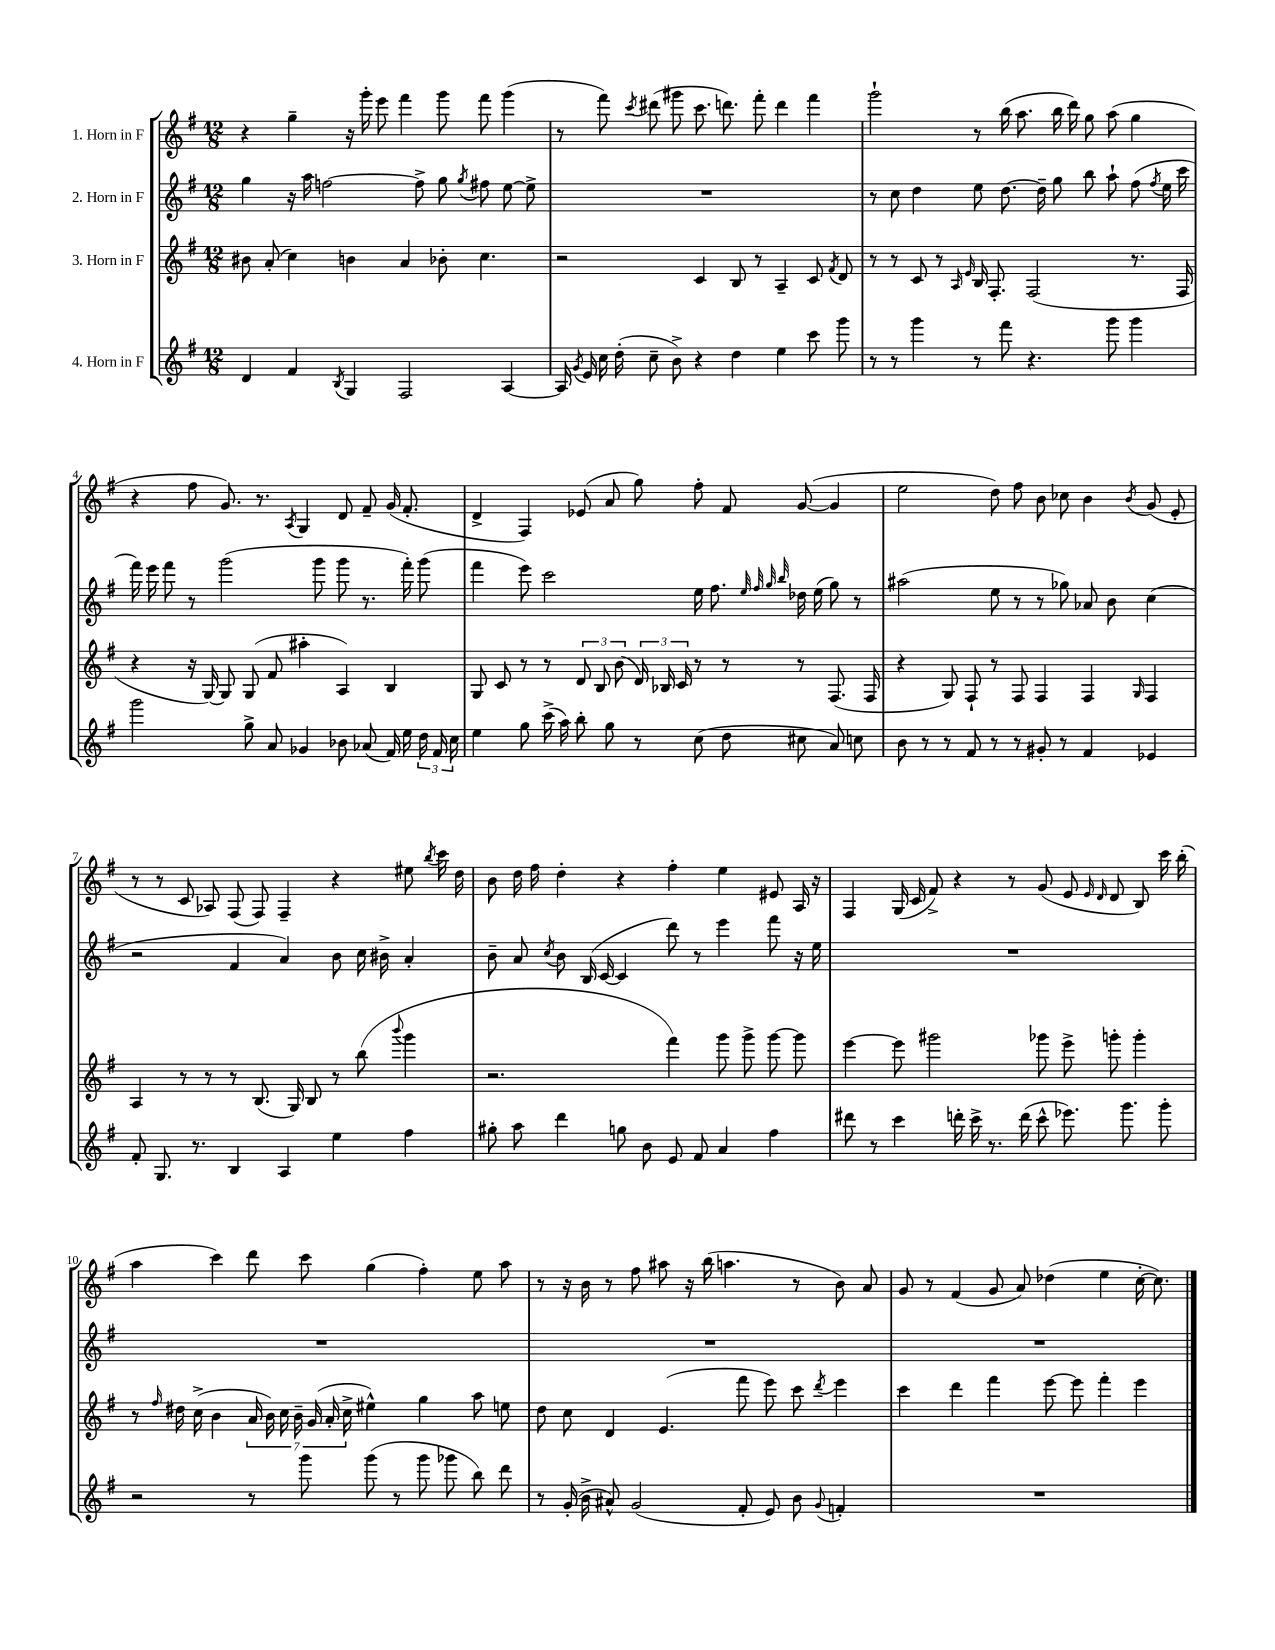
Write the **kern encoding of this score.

**kern	**kern	**kern	**kern
*staff4	*staff3	*staff2	*staff1
*clefG2	*clefG2	*clefG2	*clefG2
*k[f#]	*k[f#]	*k[f#]	*k[f#]
*M12/8	*M12/8	*M12/8	*M12/8
4d/	8b#\	4gg\	4r
.	(8a'/	.	.
4f#/	4cc\)	16r	4gg~\
.	.	16aa\	.
.	.	[2ff\	.
8qB/	.	.	.
4G/	4b\	.	16r
.	.	.	16ggg'\
.	.	.	8eee\
2F#/	4a/	.	4fff#\
.	.	8ff^\]	.
.	8b-'\	8gg\	8ggg\
.	.	8qgg/	.
.	4.cc\	8ff#\	8fff#\
[4A/	.	[8ee\	(4ggg\
.	.	8ee^\]	.
=	=	=	=
16A/]	2r	1.r	8r
8qg/	.	.	.
16e/	.	.	.
16cc\	.	.	8fff#\)
(16dd'\	.	.	.
.	.	.	8qccc/
8cc~\	.	.	(8ddd#\
8b^\)	.	.	8ggg#\
4r	4c/	.	8.ccc\
.	.	.	8.ddd\)
4dd\	8B/	.	.
.	8r	.	8fff#'\
4ee\	4A~/	.	4ddd\
8ccc\	8c/	.	4fff#\
.	8qf#/	.	.
8ggg\	8d/	.	.
=	=	=	=
8r	8r	8r	2ggg`\
8r	8r	8cc\	.
4ggg\	8c/	4dd\	.
.	8r	.	.
.	16qqA/	.	.
.	16qqe/	.	.
8r	16B/	8ee\	8r
.	8.F#'/	.	.
8fff#\	.	[8.dd\	(16bb\
.	.	.	8.aa\
4.r	(2F#/	.	.
.	.	16dd~\]	.
.	.	8gg\	16bb\
.	.	.	16ddd\)
.	.	8bb\	8gg\
8ggg\	.	8aa`\	(8aa\
4ggg\	8.r	(8ff#\	4gg\
.	.	8qff#/	.
.	.	16ee\	.
.	16F#/	16ccc\	.
=	=	=	=
2ggg\	4r	16fff#\)	4r
.	.	16eee\	.
.	.	8fff#\	.
.	16r	8r	8ff#\
.	[16G/)	.	.
.	8G/]	(2ggg\	8.g/)
8gg^\	(8G/	.	.
.	.	.	8.r
8a/	8f#/	.	.
.	.	.	8qA/
4g-/	4aa#'\	.	4G/
.	.	8ggg\	.
8b-\	4A/)	8ggg\	8d/
(8a-/	.	8.r	8f#~/
16f#/)	4B/	.	(16g/
16ee\	.	16fff#'\)	8.f#'/
24dd\	.	(8ggg\	.
24f#/	.	.	.
24cc\	.	.	.
=	=	=	=
4ee\	8G/	4fff#\	4d^/
.	8c/	.	.
8gg\	8r	8eee\)	4F#/)
(16ccc^\	8r	2ccc\	.
16aa\)	.	.	.
8bb'\	12d/	.	(8e-/
.	12B/	.	.
8gg\	.	.	8a/
.	(12b\	.	.
8r	24d/)	.	8gg\)
.	24B-/	.	.
.	24c/	.	.
(8cc\	8r	16ee\	8ff#'\
.	.	8.ff#\	.
8dd\	8r	.	8f#/
.	.	32qqee/	.
.	.	32qqff#/	.
.	.	32qqgg/	.
.	.	32qqbb/	.
8cc#\	8r	16dd-\	([8g/
.	.	(16ee\	.
8a/)	(8.F#/	8gg\)	4g/]
8cc\	.	8r	.
.	16F#/	.	.
=	=	=	=
8b\	4r	(2aa#\	2ee\
8r	.	.	.
8r	8G/)	.	.
8f#/	8F#`/	.	.
8r	8r	8ee\	8dd\)
8r	8F#/	8r	8ff#\
8g#'/	4F#/	8r	8b\
8r	.	8gg-\)	8cc-\
4f#/	4F#/	8a-/	4b\
.	.	8b\	.
.	16qqG/	.	8qb/
4e-/	4F#/	(4cc\	(8g/
.	.	.	8e'/
=	=	=	=
8f#'/	4A/	2r	8r
8.G/	.	.	8r
.	8r	.	8c/
8.r	.	.	.
.	8r	.	8A-/)
4B/	8r	4f#/	(8F#/
.	(8.B/	.	8F#/)
4A/	.	4a/)	4F#~/
.	16G/)	.	.
.	8B/	.	.
4ee\	8r	8b\	4r
.	(8bb\	16cc\	.
.	.	16b#^\	.
.	8qqbbb/	.	.
4ff#\	4ggg\	4a'/	8ee#\
.	.	.	8qbb/
.	.	.	16ccc\
.	.	.	16dd\
=	=	=	=
8gg#'\	2.r	8b~\	8b\
8aa\	.	8a/	16dd\
.	.	.	16ff#\
.	.	8qcc/	.
4ddd\	.	8b\	4dd'\
.	.	(16B/	.
.	.	[16c/	.
8gg\	.	4c/]	4r
8b\	.	.	.
8e/	4fff#\)	8ddd\)	4ff#'\
8f#/	.	8r	.
4a/	8ggg\	4eee\	4ee\
.	8ggg^\	.	.
4ff#\	[8ggg\	8fff#\	8e#/
.	8ggg\]	16r	16A/
.	.	16ee\	16r
=	=	=	=
8ddd#\	[4eee\	1.r	4F#/
8r	.	.	.
4ccc\	8eee\]	.	(16G/
.	.	.	16c/
.	2ggg#\	.	8f#^/)
16ddd'\	.	.	4r
16ccc^\	.	.	.
8.r	.	.	.
.	.	.	8r
(16ddd\	.	.	.
8ccc^^\	8ggg-\	.	(8g/
8.eee-\)	8eee^\	.	8e/
.	.	.	16qqe/
.	.	.	16qqd/
.	8ggg'\	.	8d/
8.ggg\	.	.	.
.	4ggg'\	.	8B/)
8ggg'\	.	.	16ccc\
.	.	.	(16bb'\
=	=	=	=
2r	8r	1.r	4aa\
.	16qqff#/	.	.
.	16dd#\	.	.
.	(16cc^\	.	.
.	4b\	.	4ccc\)
8r	28a/	.	8ddd\
.	28b\)	.	.
.	28cc\	.	.
.	28b~\	.	.
8ggg\	.	.	8ccc\
.	(28g/	.	.
.	28a'/	.	.
.	28cc^\	.	.
(8ggg\	4ee#^^\)	.	(4gg\
8r	.	.	.
8ggg\	4gg\	.	4ff#'\)
8ggg-\	.	.	.
8bb\)	8aa\	.	8ee\
8ddd\	8ee\	.	8aa\
=	=	=	=
8r	8dd\	1.r	8r
(16g'/	8cc\	.	16r
16b^\	.	.	16b\
8a#^^/)	4d/	.	8r
(2g/	.	.	8ff#\
.	(4.e/	.	8aa#\
.	.	.	16r
.	.	.	(16bb\
.	.	.	4.aa\
8f#'/	8fff#\	.	.
8e/)	8eee\)	.	.
8b\	8ccc\	.	8r
8qqg/	8qddd/	.	.
4f'/	4eee\	.	8b\)
.	.	.	8a/
=	=	=	=
1.r	4ccc\	1.r	8g/
.	.	.	8r
.	4ddd\	.	(4f#/
.	4fff#\	.	8g/
.	.	.	8a/)
.	[8eee\	.	(4dd-\
.	8eee\]	.	.
.	4fff#'\	.	4ee\
.	4eee\	.	[16cc'\
.	.	.	8.cc\])
==	==	==	==
*-	*-	*-	*-
